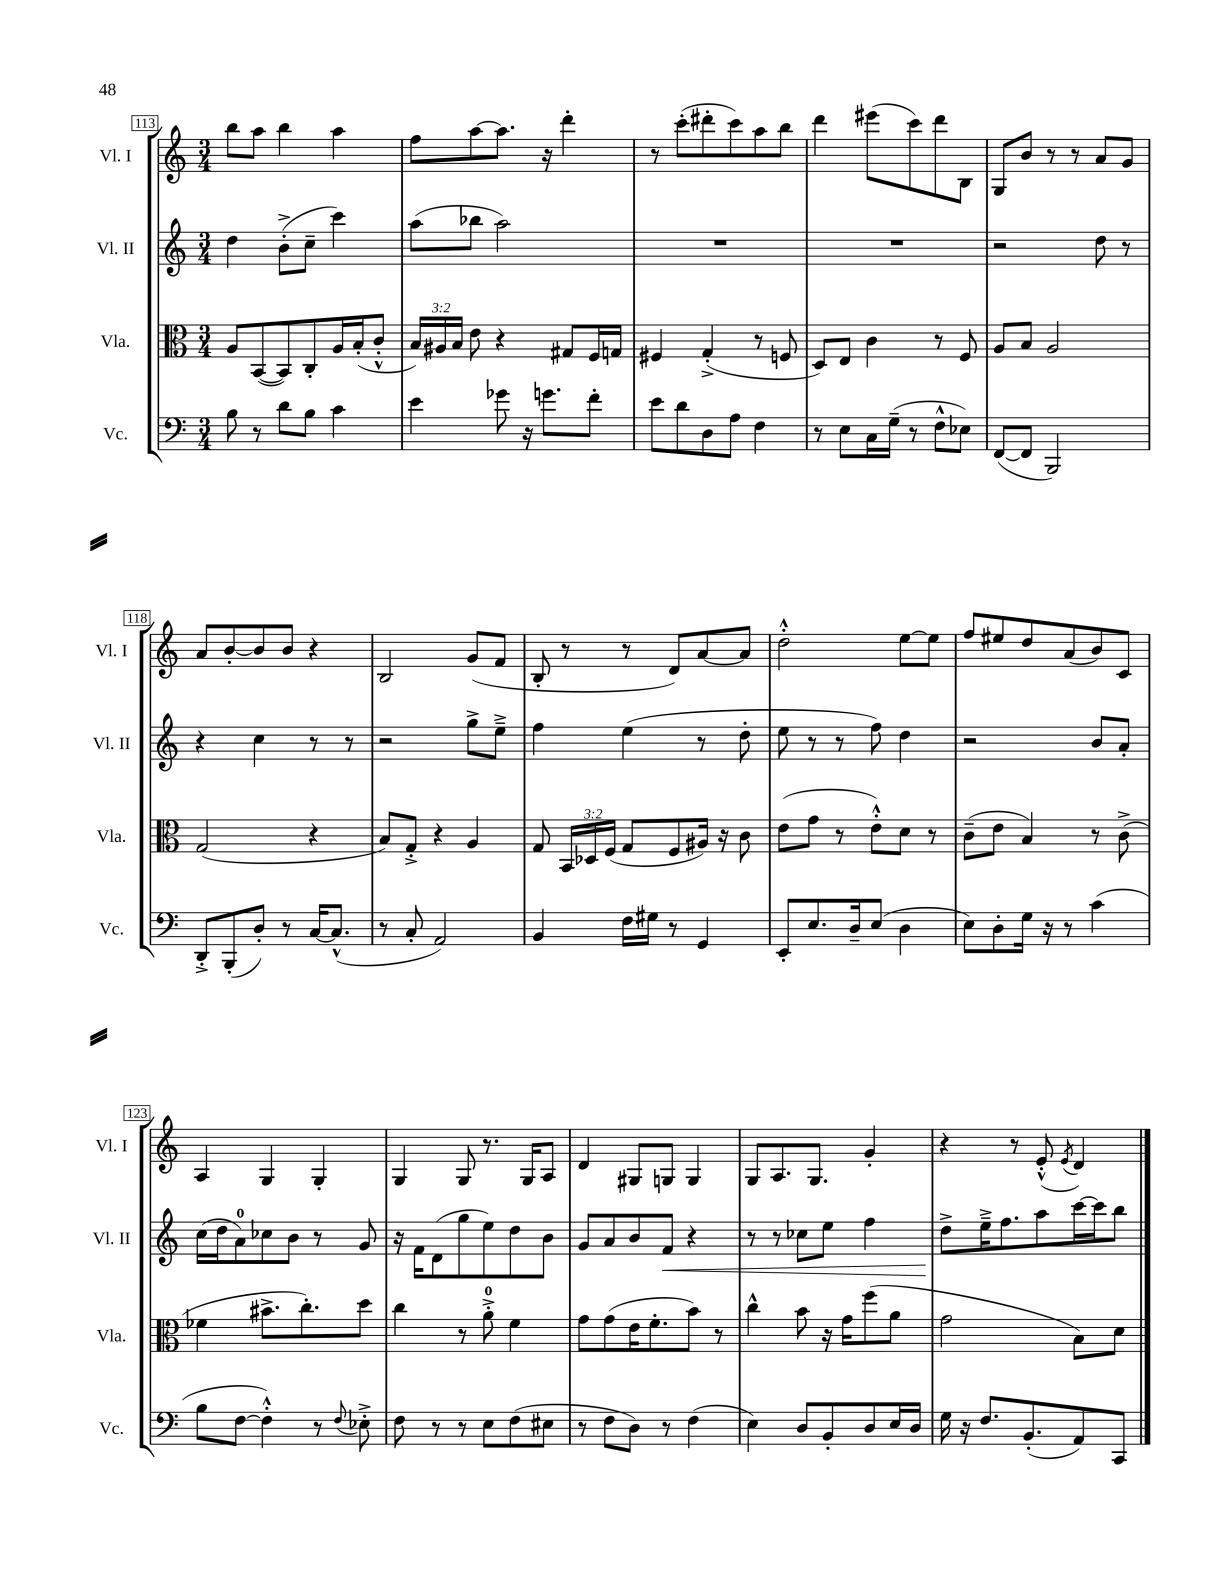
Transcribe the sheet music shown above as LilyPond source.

<<
\new StaffGroup <<
\new Staff = "s0" \with { instrumentName = "Vl. I" shortInstrumentName = "Vl. I" } {
    \clef treble \key c \major \numericTimeSignature \time 3/4
    \autoBeamOff b''8[ a''8] b''4 a''4 |
    f''8[ a''8~ a''8.] r16 d'''4-. |
    r8 c'''8[-.( dis'''8-. c'''8) a''8 b''8] |
    d'''4 eis'''8[( c'''8) d'''8 b8] |
    g8[ b'8] r8 r8 a'8[ g'8] |
    a'8[ b'8~-. b'8 b'8] r4 |
    b2 g'8[( f'8] |
    b8-. r8 r8 d'8[) a'8~ a'8] |
    d''2-.-^ e''8[~ e''8] |
    f''8[ eis''8 d''8 a'8( b'8) c'8] |
    a4 g4 g4-. |
    g4 g8 r8. g16[ a8] |
    d'4 gis8[ g8] g4 |
    g8[ a8. g8.] g'4-. |
    r4 r8 e'8-.-^( \acciaccatura { e'8 } d'4) \bar "|." |
}
\new Staff = "s1" \with { instrumentName = "Vl. II" shortInstrumentName = "Vl. II" } {
    \clef treble \key c \major \numericTimeSignature \time 3/4
    \autoBeamOff d''4 b'8[-.->( c''8]-- c'''4) |
    a''8[( bes''8] a''2) |
    R2. |
    R2. |
    r2 d''8 r8 |
    r4 c''4 r8 r8 |
    r2 g''8[-> e''8]---> |
    f''4 e''4( r8 d''8-. |
    e''8 r8 r8 f''8) d''4 |
    r2 b'8[ a'8]-. |
    c''16[( d''16 a'8-0) ces''8 b'8] r8 g'8 |
    r16 f'16[ d'8( g''8 e''8) d''8 b'8] |
    g'8[ a'8 b'8 f'8]\< r4 |
    r8 r8 ces''8[ e''8] f''4 |
    d''8[->\! e''16---> f''8. a''8 c'''16~ c'''16 b''8] \bar "|." |
}
\new Staff = "s2" \with { instrumentName = "Vla." shortInstrumentName = "Vla." } {
    \clef alto \key c \major \numericTimeSignature \time 3/4 \override Staff.TupletNumber.text = #tuplet-number::calc-fraction-text
    \autoBeamOff a8[ b,8~( b,8) c8-. a16 b16-.( c'8]-.-^ |
    \tuplet 3/2 { b16[) ais16 b16] } e'8 r4 gis8[ f16 g16] |
    fis4 g4-.->( r8 f8 |
    d8[) e8] c'4 r8 f8 |
    a8[ b8] a2 |
    g2( r4 |
    b8[) g8]-.-> r4 a4 |
    g8 \tuplet 3/2 { b,16[ des16 f16]( } g8[ f8 ais16]) r16 c'8 |
    e'8[( g'8] r8 e'8[-.-^) d'8] r8 |
    c'8[--( e'8] b4) r8 c'8->( |
    fes'4 bis'8.[-> c''8.-.) d''8] |
    c''4 r8 a'8-0-.-> f'4 |
    g'8[ g'8( e'16 f'8.-. b'8]) r8 |
    c''4-^ b'8 r16 g'16[ f''8( a'8] |
    g'2 b8[) d'8] \bar "|." |
}
\new Staff = "s3" \with { instrumentName = "Vc." shortInstrumentName = "Vc." } {
    \clef bass \key c \major \numericTimeSignature \time 3/4
    \autoBeamOff b8 r8 d'8[ b8] c'4 |
    e'4 ges'8 r16 g'8.[ f'8]-. |
    e'8[ d'8 d8 a8] f4 |
    r8 e8[ c16 g16]--( r8 f8[-^ ees8]) |
    f,8[~( f,8] b,,2) |
    d,8[-.-> b,,8-.( d8]-.) r8 c16[~ c8.]-^( |
    r8 c8-. a,2) |
    b,4 f16[ gis16] r8 g,4 |
    e,8[-. e8. d16-- e8]( d4 |
    e8[) d8-. g16] r16 r8 c'4( |
    b8[ f8]~ f4-.-^) r8 \appoggiatura { f8 } ees8-.-> |
    f8 r8 r8 e8[ f8( eis8] |
    r8 f8[ d8]) r8 f4( |
    e4) d8[ b,8-. d8 e16 d16] |
    g16 r16 f8.[ b,8.-.( a,8) c,8] \bar "|." |
}
>>
>>
\layout { \context { \Score currentBarNumber = #113 \override BarNumber.stencil = #(make-stencil-boxer 0.1 0.3 ly:text-interface::print) } }
